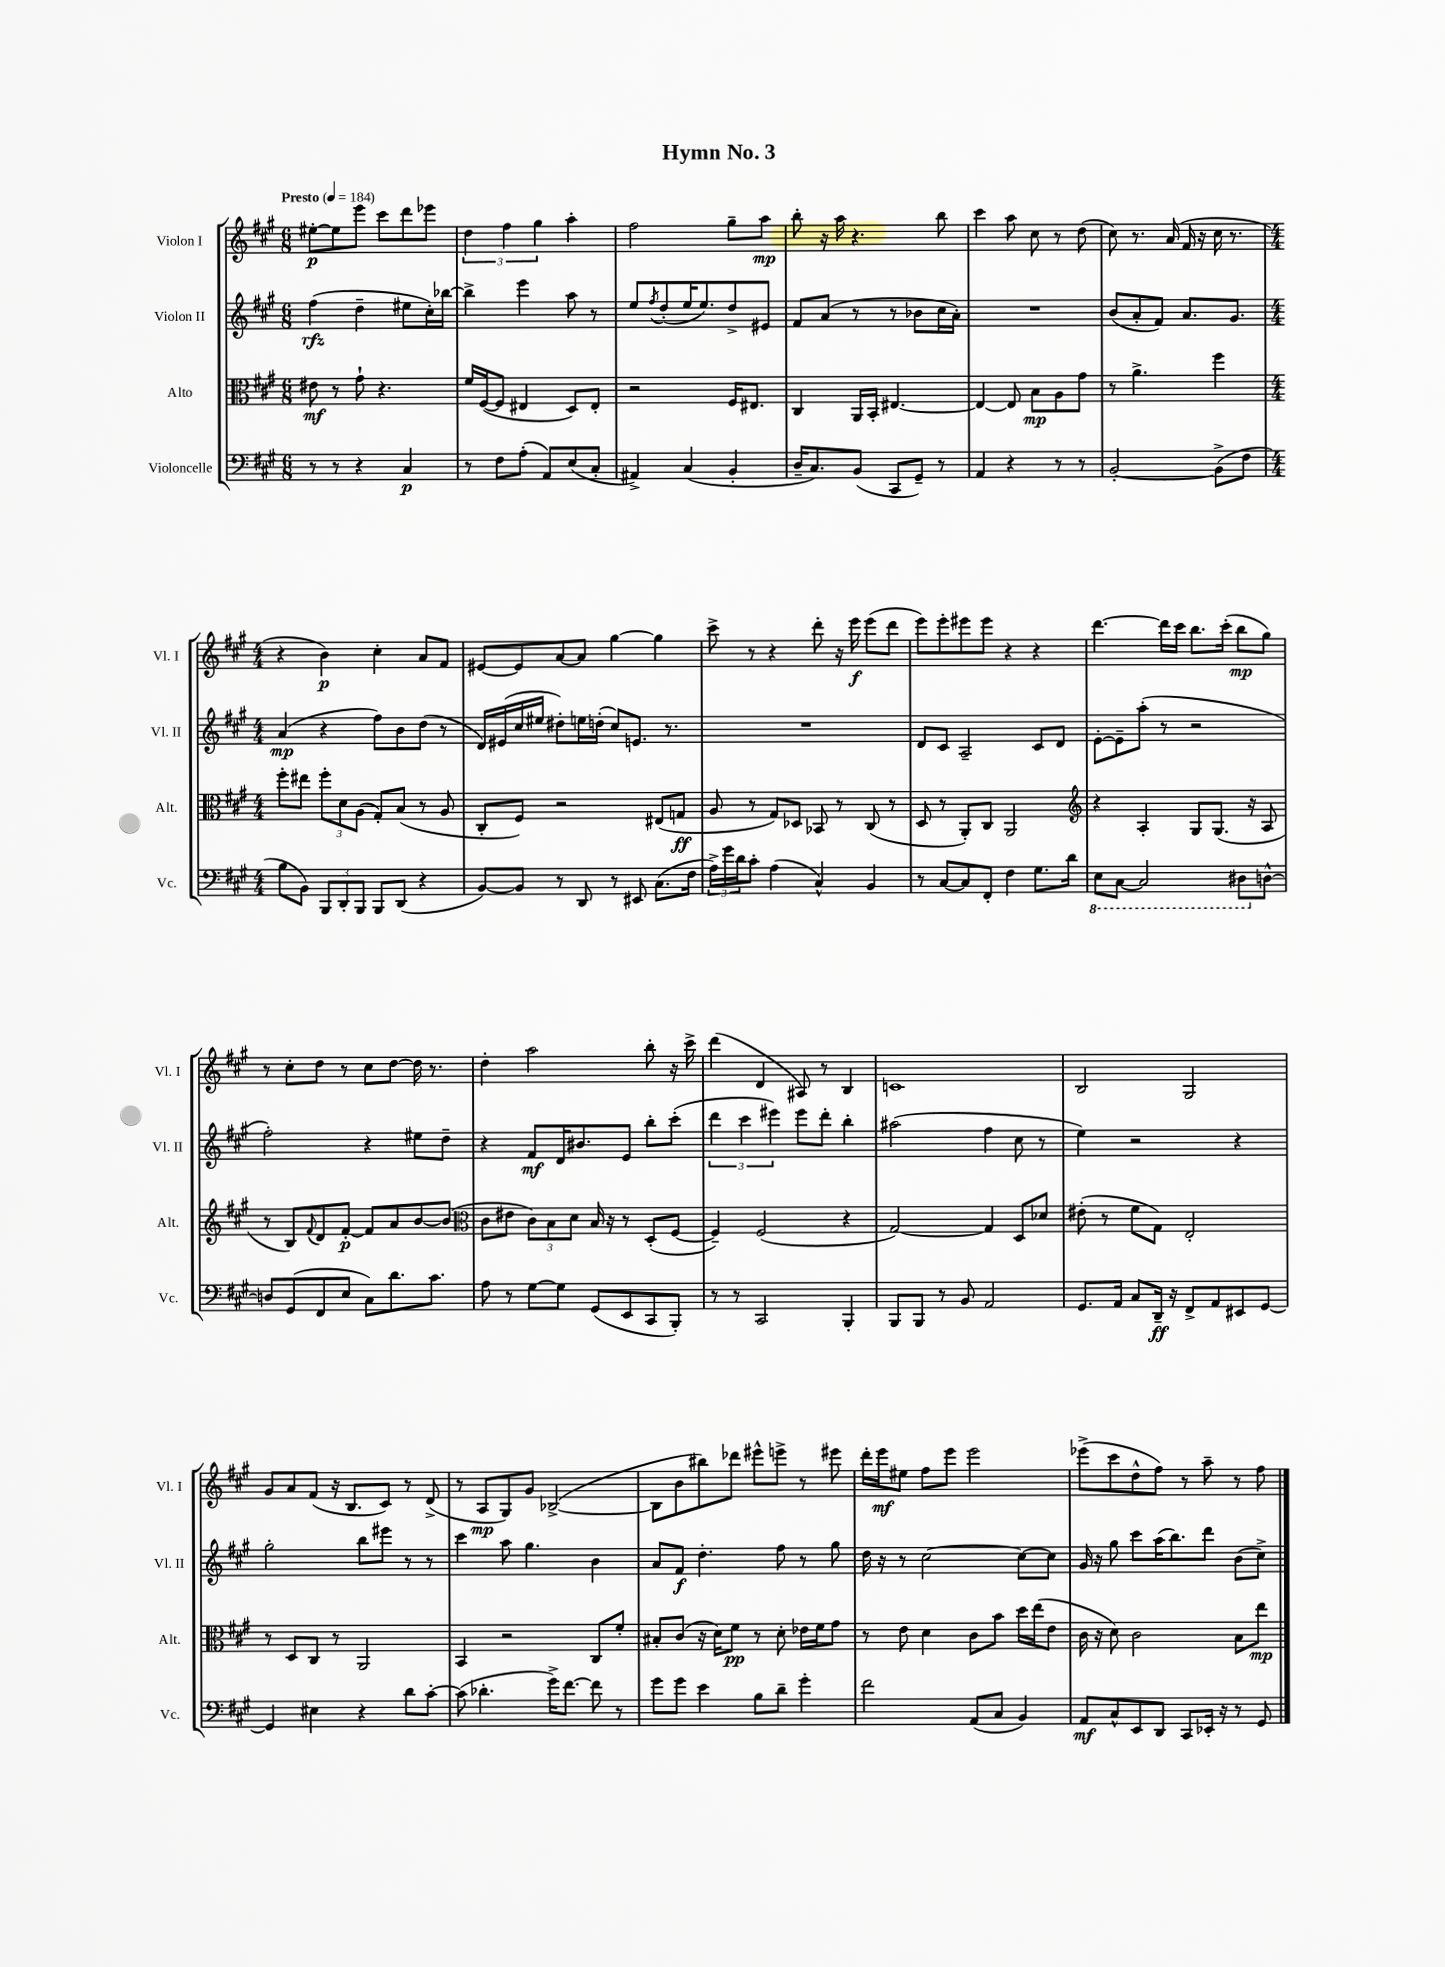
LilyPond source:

\header { title = "Hymn No. 3" }
<<
\new StaffGroup <<
\new Staff = "s0" \with { instrumentName = "Violon I" shortInstrumentName = "Vl. I" } {
    \clef treble \key a \major \numericTimeSignature \time 6/8 \tempo "Presto" 4 = 184
    eis''8~-.\p eis''8 e'''8 cis'''8 d'''8 ees'''8 |
    \tuplet 3/2 { d''4 fis''4 gis''4 } a''4-. |
    fis''2 gis''8-- a''8\mp |
    b''8-. r16 a''16 r4. b''8 |
    cis'''4 a''8 cis''8 r8 d''8( |
    cis''8) r8. a'16( fis'16 r16 cis''16 r8. |
    \numericTimeSignature \time 4/4 r4 b'4\p) cis''4-. a'8 fis'8 |
    eis'8~ eis'8 a'8~ a'8 gis''4~ gis''4 |
    cis'''8-> r8 r4 d'''8-. r16 e'''16\f e'''8( d'''8 |
    e'''8) e'''8-. eis'''8 eis'''8 r4 r4 |
    d'''4.~ d'''16 cis'''16 b''8. cis'''16-.( b''8\mp gis''8) |
    r8 cis''8-. d''8 r8 cis''8 d''8~ d''16 r8. |
    d''4-. a''2 b''8-. r16 cis'''16-> |
    d'''4( d'4 ais8) r8 b4 |
    c'1 |
    b2 gis2 |
    gis'8 a'8 fis'8( r16 b8. cis'8) r8 d'8->( |
    r8 a8\mp gis8) gis'8 bes2~->( |
    bes8 b'8 bis''8) des'''8 eis'''8-^ e'''8-> r8 eis'''8 |
    d'''16-. e'''16\mf eis''8 fis''8 e'''8 e'''2 |
    ees'''8->( cis'''8 d''8-^ fis''8) r8 a''8-- r8 fis''8 \bar "|." |
}
\new Staff = "s1" \with { instrumentName = "Violon II" shortInstrumentName = "Vl. II" } {
    \clef treble \key a \major \numericTimeSignature \time 6/8
    fis''4\rfz( d''4-- eis''8 cis''16-.) bes''16~ |
    bes''4-> e'''4 a''8 r8 |
    e''8 \acciaccatura { fis''8 } d''8-.( e''16 e''8.) d''8-> eis'8 |
    fis'8 a'8( r8 r8 bes'8 cis''16 a'16-.) |
    R2. |
    b'8( a'8-. fis'8) a'8. gis'8. |
    \numericTimeSignature \time 4/4 a'4\mp( r4 fis''8) b'8 d''8( r8 |
    d'16) eis'16( cis''16 eis''16 dis''8-.) e''16 d''16-.( cis''8) e'8. r8. |
    R1 |
    d'8 cis'8 a2-- cis'8 d'8 |
    e'8~-. e'8-- a''8-.( r8 r2 |
    fis''2-.) r4 eis''8 d''8-- |
    r4 fis'8\mf d'16 bis'8. e'8 b''8-. cis'''8-.( |
    \tuplet 3/2 { d'''4 cis'''4 eis'''4) } eis'''8 d'''8-. b''4-. |
    ais''2( fis''4 cis''8 r8 |
    e''4) r2 r4 |
    gis''2-. b''8 eis'''8 r8 r8 |
    cis'''4 a''8 gis''4. b'4 |
    a'8 fis'8\f d''4.-. fis''8 r8 gis''8 |
    d''16 r16 r8 cis''2~ cis''8~ cis''8 |
    gis'16 r16 gis''8 cis'''8 a''16( b''8.) d'''8 b'8( cis''8->) \bar "|." |
}
\new Staff = "s2" \with { instrumentName = "Alto" shortInstrumentName = "Alt." } {
    \clef alto \key a \major \numericTimeSignature \time 6/8
    eis'8\mf r8 gis'8-! r4. |
    fis'16 fis16~( fis8 eis4 d8) eis8-. |
    r2 fis16 eis8. |
    cis4 a,16 b,16-. eis4.~ |
    eis4~ eis8 b8\mp a8 gis'8 |
    r8 a'4.-> fis''4 |
    \numericTimeSignature \time 4/4 fis''8-. eis''8 \tuplet 3/2 { fis''8-. d'8 a8( } gis8-.) b8( r8 a8 |
    cis8-. fis8) r2 eis8( g8\ff |
    a8 r8 gis8) des8 bes,8 r8 cis8( r8 |
    d8 r8 a,8-.) cis8 a,2 |
    \clef treble r4 a4-. gis8 gis8.( r16 a8 |
    r8 b8) \appoggiatura { fis'8 } d'8 fis'8~-.\p fis'8 a'8 b'8~ b'8( |
    \clef alto cis'8 eis'8 \tuplet 3/2 { cis'8) b8 d'8 } b16 r16 r8 d8-.( fis8~ |
    fis4--) fis2( r4 |
    gis2~) gis4 d8 des'8 |
    eis'8-.( r8 fis'8 gis8) e2-. |
    r8 d8 cis8 r8 a,2 |
    b,4 r2 cis8 fis'8-. |
    bis8-. cis'8( r16 d'16) fis'8\pp r8 d'8-. ees'16 fis'16 gis'8 |
    r8 e'8 d'4 cis'8 b'8 d''16 e''16( e'8 |
    cis'16 r16 d'8) cis'2 b8 e''8\mp \bar "|." |
}
\new Staff = "s3" \with { instrumentName = "Violoncelle" shortInstrumentName = "Vc." } {
    \clef bass \key a \major \numericTimeSignature \time 6/8
    r8 r8 r4 cis4\p |
    r8 fis8 a8-.( a,8) e8( cis8-. |
    ais,4->) cis4( b,4-. |
    d16-- cis8.) b,8( cis,8 gis,8--) r8 |
    a,4 r4 r8 r8 |
    b,2~-. b,8->( fis8 |
    \numericTimeSignature \time 4/4 b8 b,8) \tuplet 3/2 { b,,8 d,8-. b,,8 } b,,8 d,8( r4 |
    b,8~) b,8 r8 d,8 r8 eis,8 cis8.( fis16 |
    \tuplet 3/2 { a16->) gis'16 d'16 } cis'8-. a4( cis4-^) b,4 |
    r8 cis8~ cis8 fis,8-. fis4 gis8. d'16 |
    \ottava #-1 e,8 cis,8~ cis,2 dis,8 \ottava #0 d!8~-^ |
    d!8 gis,8( fis,8 e8 cis8) d'8. cis'8. |
    a8 r8 gis8~ gis8 gis,8( e,8 cis,8 b,,8-.) |
    r8 r8 cis,2 b,,4-. |
    b,,8 b,,8 r8 b,8 a,2 |
    gis,8. a,16 cis8 d,16--\ff r16 fis,8-> a,8 eis,8 gis,8~ |
    gis,4 eis4 r4 d'8 cis'8~-. |
    cis'8( des'4.-. gis'16->) fis'8.~ fis'8 r8 |
    gis'8 gis'8 e'4 b8 d'8-- gis'4-. |
    fis'2 a,8( cis8 b,4) |
    a,8\mf cis8-^ e,8 d,8 cis,8 ees,16-. r16 r8 gis,8 \bar "|." |
}
>>
>>
\layout { \context { \Score \remove "Bar_number_engraver" } }
